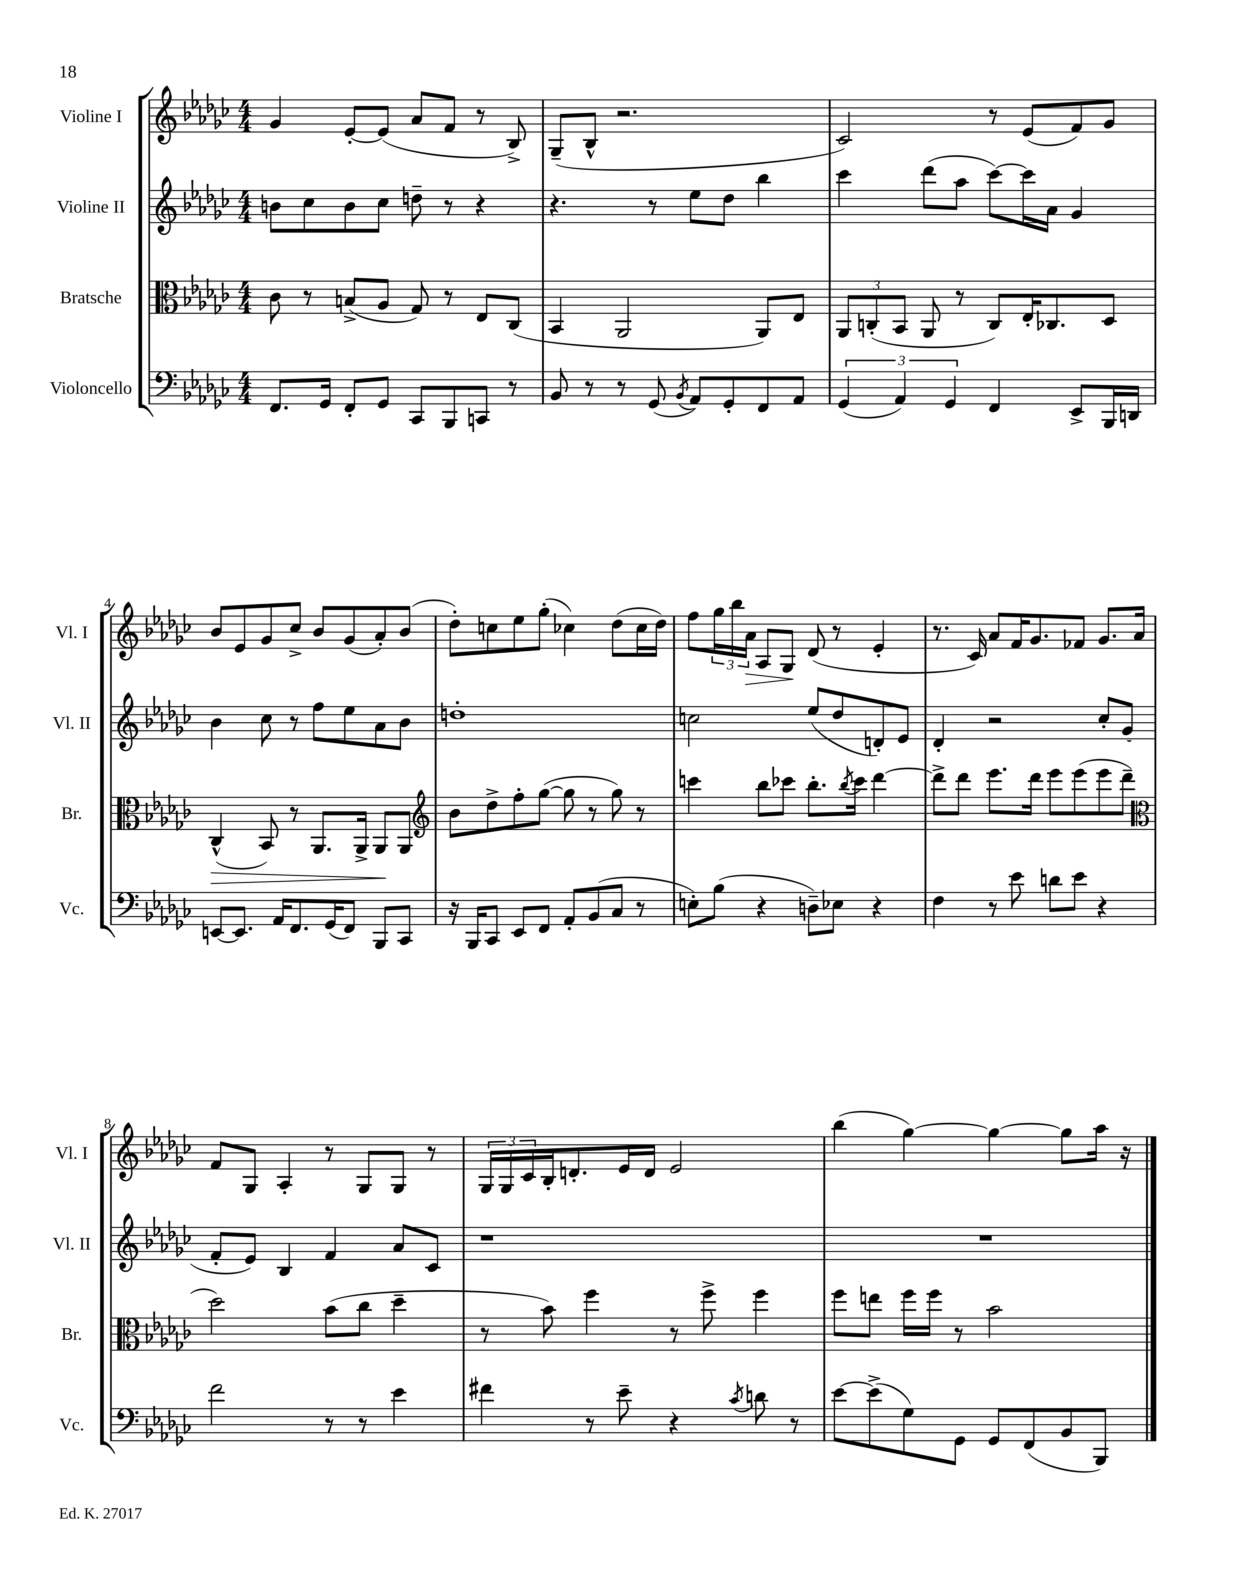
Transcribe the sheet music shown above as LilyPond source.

<<
\new StaffGroup <<
\new Staff = "s0" \with { instrumentName = "Violine I" shortInstrumentName = "Vl. I" } {
    \clef treble \key ges \major \numericTimeSignature \time 4/4
    ges'4 ees'8~-. ees'8( aes'8 f'8 r8 bes8->) |
    ges8--( bes8-^ r2. |
    ces'2) r8 ees'8( f'8) ges'8 |
    bes'8 ees'8 ges'8 ces''8-> bes'8 ges'8( aes'8-.) bes'8( |
    des''8-.) c''8 ees''8 ges''8-.( ces''4) des''8( ces''16 des''16) |
    f''8 \tuplet 3/2 { ges''16 bes''16 aes'16\> } aes8 ges8\! des'8( r8 ees'4-. |
    r8. ces'16) aes'8 f'16 ges'8. fes'8 ges'8. aes'16 |
    f'8 ges8 aes4-. r8 ges8 ges8 r8 |
    \tuplet 3/2 { ges16 ges16 ces'16 } bes16-. d'8.-. ees'16 d'16 ees'2 |
    bes''4( ges''4~) ges''4~ ges''8 aes''16 r16 \bar "|." |
}
\new Staff = "s1" \with { instrumentName = "Violine II" shortInstrumentName = "Vl. II" } {
    \clef treble \key ges \major \numericTimeSignature \time 4/4
    b'8 ces''8 b'8 ces''8 d''8-- r8 r4 |
    r4. r8 ees''8 des''8 bes''4 |
    ces'''4 des'''8( aes''8 ces'''8~) ces'''16 aes'16 ges'4 |
    bes'4 ces''8 r8 f''8 ees''8 aes'8 bes'8 |
    d''1-. |
    c''2 ees''8( des''8 d'8-.) ees'8 |
    des'4-. r2 ces''8-. ges'8( |
    f'8-. ees'8) bes4 f'4 aes'8 ces'8 |
    r1 |
    R1 \bar "|." |
}
\new Staff = "s2" \with { instrumentName = "Bratsche" shortInstrumentName = "Br." } {
    \clef alto \key ges \major \numericTimeSignature \time 4/4
    ces'8 r8 b8->( aes8 ges8) r8 ees8 ces8( |
    bes,4 aes,2 aes,8) ees8 |
    \tuplet 3/2 { aes,8 c8-.( bes,8 } aes,8 r8 c8) ees16-. ces8. des8 |
    ces4-^\>( bes,8) r8 aes,8. aes,16-> aes,8\! aes,8 |
    \clef treble bes'8 des''8-> f''8-. ges''8~( ges''8 r8 ges''8) r8 |
    c'''4 bes''8 ces'''8 bes''8.-. \acciaccatura { bes''8 } ces'''16 des'''4~ |
    des'''8-> des'''8 ees'''8. des'''16 ees'''8 ees'''8( ees'''8 des'''8-- |
    \clef alto des''2) bes'8( ces''8 des''4-- |
    r8 bes'8) f''4 r8 f''8-> f''4 |
    f''8 e''8 f''16 f''16 r8 bes'2 \bar "|." |
}
\new Staff = "s3" \with { instrumentName = "Violoncello" shortInstrumentName = "Vc." } {
    \clef bass \key ges \major \numericTimeSignature \time 4/4
    f,8. ges,16 f,8-. ges,8 ces,8 bes,,8 c,8 r8 |
    bes,8 r8 r8 ges,8( \acciaccatura { bes,8 } aes,8) ges,8-. f,8 aes,8 |
    \tuplet 3/2 { ges,4( aes,4) ges,4 } f,4 ees,8-> bes,,16 d,16 |
    e,8~ e,8. aes,16 f,8. ges,16( f,8) bes,,8 ces,8 |
    r16 bes,,16 ces,8 ees,8 f,8 aes,8-. bes,8( ces8 r8 |
    e8-.) bes8( r4 d8--) ees8 r4 |
    f4 r8 ees'8 d'8 ees'8 r4 |
    f'2 r8 r8 ees'4 |
    fis'4 r8 ees'8-- r4 \acciaccatura { ces'8 } d'8 r8 |
    ees'8~ ees'8->( ges8) ges,8 ges,8 f,8( bes,8 bes,,8) \bar "|." |
}
>>
>>
